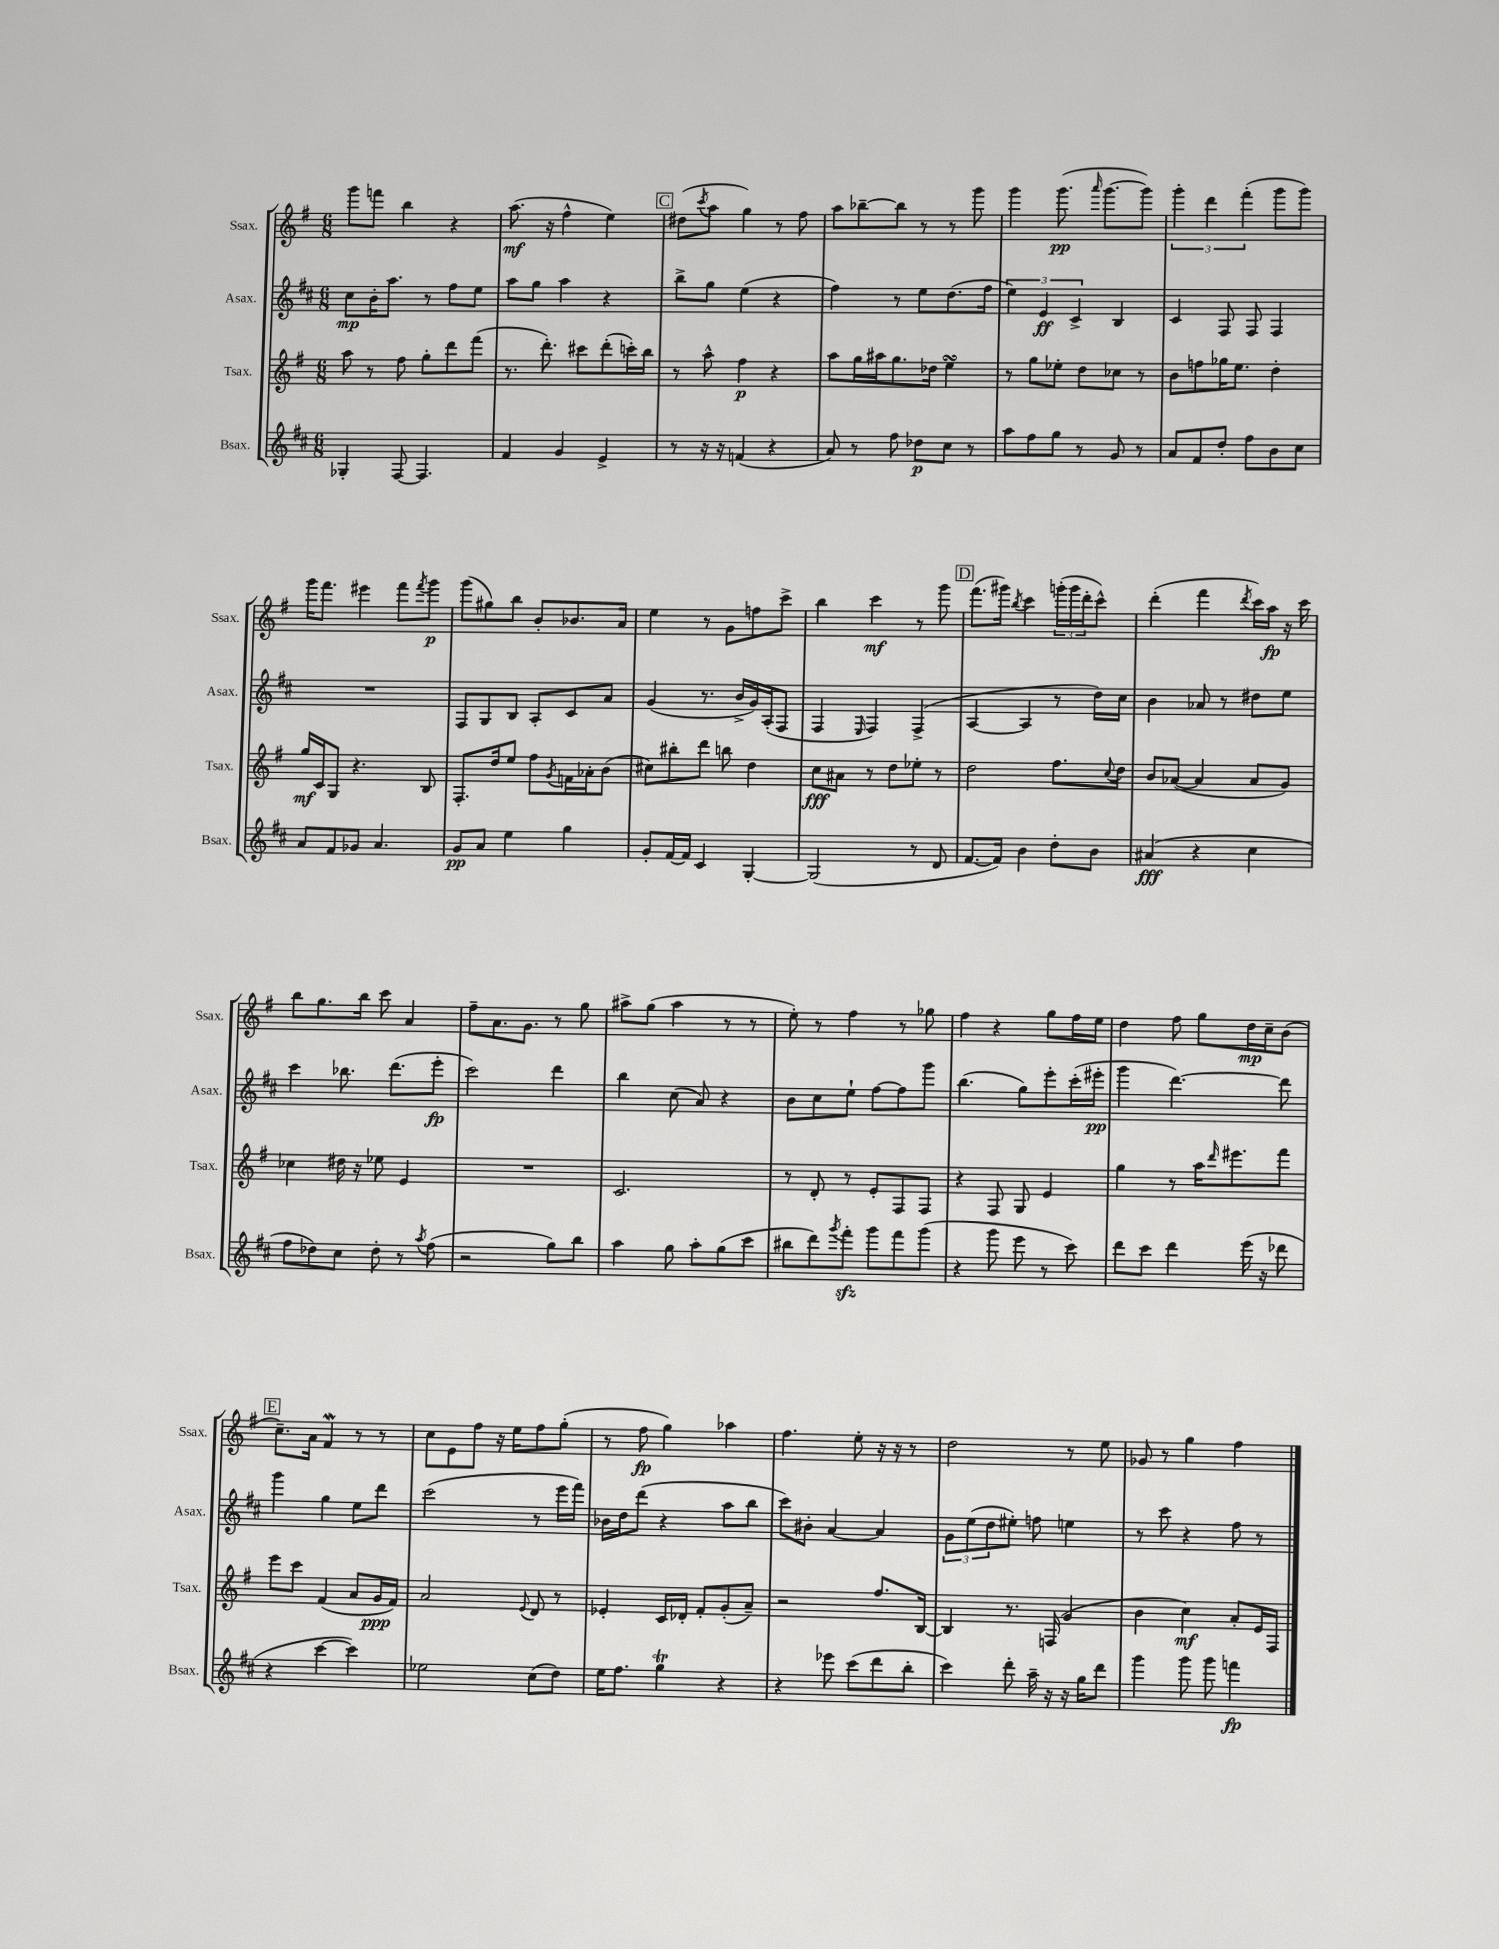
<<
\new StaffGroup <<
\new Staff = "s0" \with { instrumentName = "Ssax." shortInstrumentName = "Ssax." } {
    \clef treble \key g \major \numericTimeSignature \time 6/8
    g'''8 f'''8 b''4 r4 |
    a''8.\mf( r16 fis''4-^ e''4) |
    \mark \markup { \box "C" } dis''8( \acciaccatura { c'''8 } a''8 g''4) r8 fis''8 |
    a''8 bes''8~-- bes''8 r8 r8 g'''8 |
    g'''4 g'''8.\pp( \grace { a'''16 } g'''8.~ g'''8) |
    \tuplet 3/2 { g'''4-. d'''4 fis'''4-.( } g'''8 g'''8) |
    g'''16 fis'''8. eis'''4 fis'''8 \acciaccatura { fis'''8 } g'''8\p |
    g'''8( gis''8) b''8 b'8-. bes'8. a'16 |
    e''4 r8 g'8 f''8 c'''8-> |
    b''4 c'''4\mf r8 g'''8 |
    \mark \markup { \box "D" } fis'''8.( gis'''16) \acciaccatura { b''8 } c'''4 \tuplet 3/2 { g'''16-.( g'''16 d'''16-. } c'''8-^) |
    d'''4-.( fis'''4 \acciaccatura { d'''8 } c'''16) a''16\fp r16 c'''16 |
    b''8 g''8. b''16 c'''8 a'4 |
    fis''8-- a'8. g'8. r8 g''8 |
    ais''8-> g''8( ais''4 r8 r8 |
    e''8-.) r8 fis''4 r8 ges''8 |
    fis''4 r4 g''8 fis''16 e''16 |
    d''4 fis''8 g''8 d''16\mp c''16-- b'8( |
    \mark \markup { \box "E" } c''8.--) a'16 fis'4\mordent r8 r8 |
    c''8 e'8 fis''8 r16 e''16 fis''8 g''8-.( |
    r8 fis''8\fp g''4) aes''4 |
    fis''4. e''8-. r16 r16 r8 |
    d''2 r8 e''8 |
    ges'8 r8 g''4 fis''4 \bar "|." |
}
\new Staff = "s1" \with { instrumentName = "Asax." shortInstrumentName = "Asax." } {
    \clef treble \key d \major \numericTimeSignature \time 6/8
    cis''8\mp b'16-. a''8. r8 fis''8 e''8 |
    a''8 g''8 a''4 r4 |
    \mark \markup { \box "C" } b''8-> g''8 e''4( r4 |
    fis''4) r8 e''8 d''8.( fis''16 |
    \tuplet 3/2 { e''4) e'4\ff cis'4-> } b4 |
    cis'4 fis8 fis8 fis4 |
    R2. |
    fis8 g8 b8 a8-. cis'8 a'8 |
    g'4( r8. b'16-> g'16) a16-.( fis8 |
    fis4 \grace { e16 } fis4) fis4->( |
    \mark \markup { \box "D" } a4~ a4 r8 d''16) cis''16 |
    b'4 aes'8 r8 dis''8 e''8 |
    cis'''4 bes''8. d'''8.( e'''8-.\fp |
    cis'''2) d'''4 |
    b''4 cis''8( a'8) r4 |
    b'8 cis''8 e''8-! fis''8~ fis''8 g'''8 |
    b''4.( g''8) e'''8-. cis'''16-.( eis'''16-.\pp |
    g'''4 d'''4.~) d'''8 |
    \mark \markup { \box "E" } g'''4 g''4 e''8 d'''8 |
    cis'''2( r8 e'''16 fis'''16) |
    bes'16 d''16 d'''8( r4 a''8 b''8 |
    cis'''8) bis'8-. a'4~ a'4 |
    \tuplet 3/2 { g'8 e''8( d''8 } eis''8-.) f''8 e''4 |
    r8 cis'''8 r4 fis''8 r8 \bar "|." |
}
\new Staff = "s2" \with { instrumentName = "Tsax." shortInstrumentName = "Tsax." } {
    \clef treble \key g \major \numericTimeSignature \time 6/8
    a''8 r8 fis''8 g''8-. d'''8 fis'''8( |
    r8. d'''8.-.) cis'''8 d'''8-.( c'''16-.) b''16 |
    \mark \markup { \box "C" } r8 a''8-^ fis''4\p r4 |
    a''8 g''16 ais''16 g''8. des''16 e''4\turn |
    r8 g''8 ees''8-. d''8 ces''8 r8 |
    b'8 f''8 ges''16 e''8. d''4-. |
    g''16\mf c'16 g8 r4. b8 |
    fis8.-. d''16 e''8 fis''8 \acciaccatura { g'8 } f'16 aes'16-. b'8( |
    cis''8) bis''8-. d'''8 b''8 d''4 |
    c''8\fff ais'8 r8 d''8 ees''8-. r8 |
    \mark \markup { \box "D" } d''2 fis''8. \appoggiatura { c''8 } d''16 |
    b'8 aes'8~( aes'4 aes'8 g'8) |
    ces''4 dis''16 r16 ees''8 e'4 |
    R2. |
    c'2. |
    r8 d'8-. r8 e'8-. fis8 fis8 |
    r4 fis8 g8 e'4 |
    g''4 r8 a''16 \grace { d'''16 } eis'''8. fis'''8 |
    \mark \markup { \box "E" } e'''8 c'''8 fis'4( a'8 g'16\ppp fis'16) |
    a'2 \appoggiatura { e'8 } d'8 r8 |
    ees'4-. c'16 des'16-. fis'8-. g'8-.( a'8--) |
    r2 fis''8. b16~ |
    b4 r8. f16( g'4 |
    b'4 c''4\mf) a'8-. e'16 fis16 \bar "|." |
}
\new Staff = "s3" \with { instrumentName = "Bsax." shortInstrumentName = "Bsax." } {
    \clef treble \key d \major \numericTimeSignature \time 6/8
    ges4-. fis8~ fis4. |
    fis'4 g'4 e'4-> |
    \mark \markup { \box "C" } r8 r16 r16 f'4( r4 |
    a'8) r8 fis''8 des''8\p cis''8 r8 |
    a''8 fis''8 g''8 r8 g'8 r8 |
    a'8 fis'8 d''8-. fis''8 b'8 cis''8 |
    a'8 fis'8 ges'8 a'4. |
    g'8\pp a'8 e''4 g''4 |
    g'8-. fis'16~ fis'16 cis'4 g4~-. |
    g2( r8 d'8 |
    \mark \markup { \box "D" } fis'8.~ fis'16) b'4 d''8-. b'8 |
    ais'4\fff( r4 cis''4 |
    fis''8 des''8) cis''8 des''8-. r8 \acciaccatura { a''8 } fis''8( |
    r2 g''8) b''8 |
    a''4 g''8 a''8-. g''8( cis'''8 |
    bis''8 d'''8) \acciaccatura { g'''8 } fis'''8-.\sfz g'''8 fis'''8 g'''8( |
    r4 g'''8 e'''8 r8 cis'''8) |
    d'''8 cis'''8 d'''4 e'''16( r16 des'''8 |
    \mark \markup { \box "E" } r4 cis'''4~ cis'''4) |
    ees''2 cis''8( d''8) |
    e''16 fis''8. g''4\trill r4 |
    r4 ees'''8 cis'''8( d'''8 b''8-. |
    cis'''4) d'''8-. a''16-- r16 r16 g''16 d'''8 |
    g'''4 g'''8 g'''8 f'''4\fp \bar "|." |
}
>>
>>
\layout { \context { \Score \remove "Bar_number_engraver" } }
